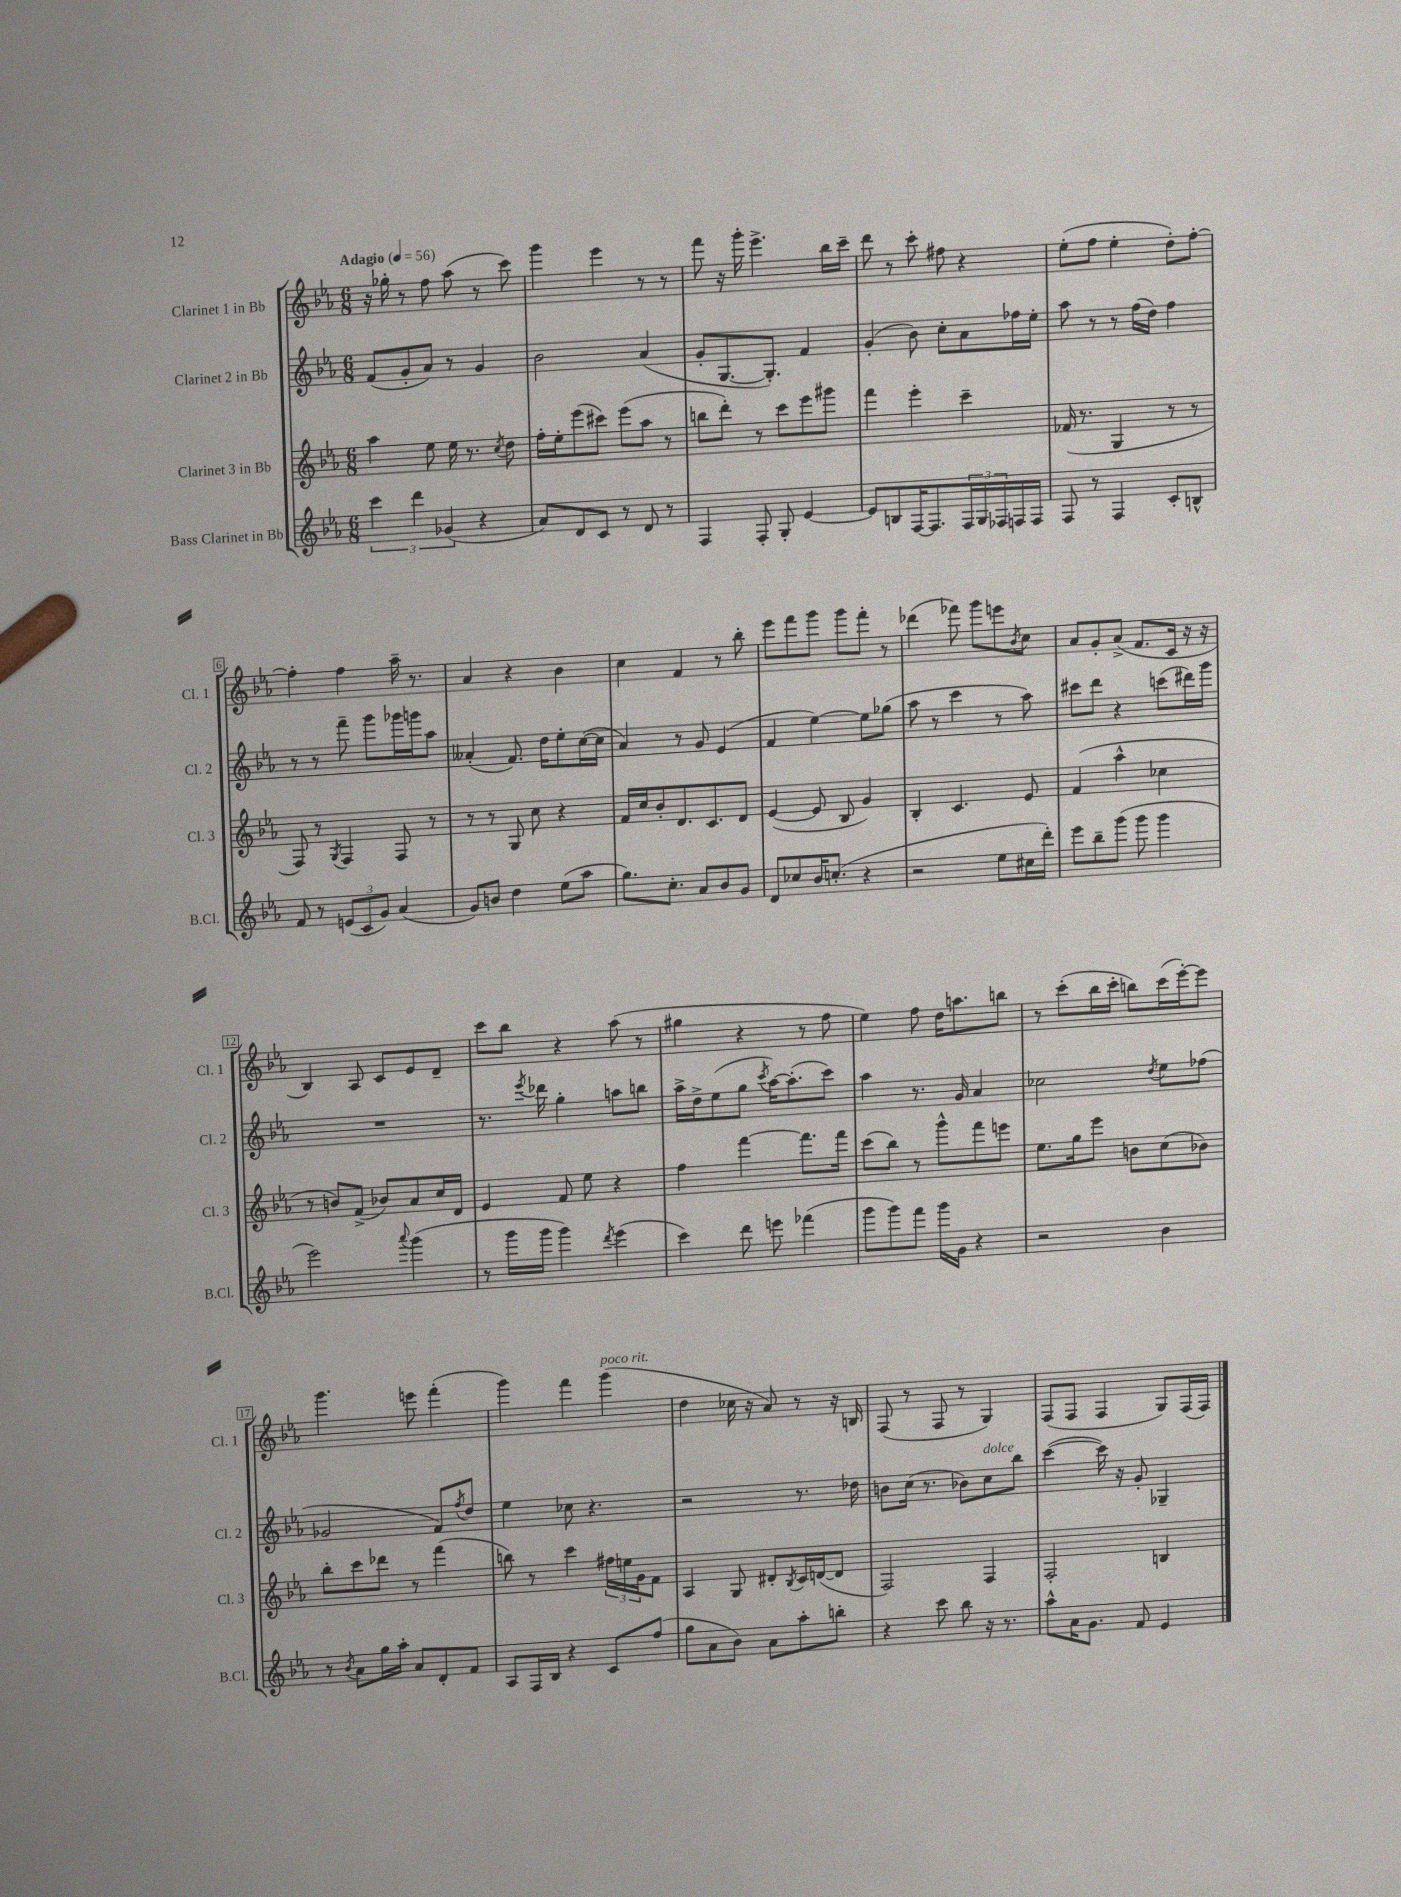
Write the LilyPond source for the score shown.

<<
\new StaffGroup <<
\new Staff = "s0" \with { instrumentName = "Clarinet 1 in Bb" shortInstrumentName = "Cl. 1" } {
    \clef treble \key ees \major \numericTimeSignature \time 6/8 \tempo "Adagio" 4 = 56
    r16 ges''16-. r8 f''8 aes''8( r8 c'''8) |
    g'''4 ees'''4 r8 r8 |
    f'''8 r16 g'''16-. ees'''4.-> bes''16 c'''16-- |
    d'''8 r8 c'''8-. fis''8 r4 |
    ees''8-.( f''8 ees''4-. d''8-.) f''8~-. |
    f''4-. f''4 aes''16-- r8. |
    aes'4 r4 bes'4 |
    c''4 f'4 r8 bes''8-. |
    ees'''8 f'''8 g'''8 g'''8 f'''8-. r8 |
    des'''4( fes'''8) g'''8 e'''8 \acciaccatura { bes'8 } c''8 |
    aes'8 g'8-. aes'8->( f'8. c'16 r16 r16 |
    bes4) aes8 c'8 ees'8 d'8-- |
    c'''8 bes''8 r4 aes''8( r8 |
    gis''4 r4 r8 f''8 |
    ees''4) f''8 d''16 a''8. b''8 |
    r8 c'''8-.( bes''16 c'''16-. b''8) c'''16( ees'''16~-.) ees'''8 |
    g'''4. e'''8 f'''4-.( |
    g'''4) f'''4 g'''4^\markup { \italic "poco rit." }( |
    d''4 ces''16 r16 aes'8) r8 r16 b16 |
    f8( r8 f8 r8 g4) |
    f8( f8 f4 g8) f16( f16) \bar "|." |
}
\new Staff = "s1" \with { instrumentName = "Clarinet 2 in Bb" shortInstrumentName = "Cl. 2" } {
    \clef treble \key ees \major \numericTimeSignature \time 6/8
    f'8( g'8-. aes'8) r8 g'4 |
    bes'2 aes'4( |
    g'8-. g8.~ g8.-.) f'4 |
    g'4-.( bes'8) c''8-. aes'8 fes''16 ees''16-. |
    aes''8 r8 r8 f''16( d''16) f''4 |
    r8 r8 f'''8-- g'''8 ges'''16 g'''16 aes''8 |
    aeses'4-.( f'8.) d''16 ees''8-. c''16~( c''16 |
    aes'4) r8 g'8 ees'4( |
    f'4 ees''4~) ees''8 ges''8( |
    aes''8 r8 c'''4 r8 aes''8) |
    cis'''8 d'''8 r4 c'''8( dis'''16) g'''16 |
    R2. |
    r8. \acciaccatura { ees'''8 } des'''16 g''4-. a''8 b''8 |
    aes''16-> d''16-> ees''8( g''8 \acciaccatura { c'''8 } aes''16~) aes''8.-.( c'''8) |
    aes''4 r8. g'16 aes'4 |
    ces''2 \acciaccatura { d''8 } ees''8 fes''8( |
    ges'2 f'8) \acciaccatura { f''8 } d''8 |
    ees''4 ces''8 r4. |
    r2 r8. des''16 |
    b'8 c''16( r8. bes'8) c''8^\markup { \italic "dolce" } bes''8 |
    c'''4~( c'''16) r16 g'8-. ges4-- \bar "|." |
}
\new Staff = "s2" \with { instrumentName = "Clarinet 3 in Bb" shortInstrumentName = "Cl. 3" } {
    \clef treble \key ees \major \numericTimeSignature \time 6/8
    aes''4 ees''8 ees''16 r8. \acciaccatura { c''8 } d''8 |
    f''16-. ees''16-. ees'''8( cis'''8) ees'''8( aes''8 r8 |
    b''8 d'''8-.) r8 c'''8 ees'''8 gis'''8 |
    f'''4 ees'''4-. c'''4-- |
    fes'16( r8. g4 r8 r8 |
    f8) r8 \acciaccatura { g8 } f4 f8 r8 |
    r8 r8 g8 c''8 r4 |
    f'16 c''16 bes'8-. d'8. c'8. d'8 |
    ees'4~( ees'8 bes8 g'4) |
    bes4-. c'4. ees'8 |
    f'4( aes''4-^ ces''4 |
    r8 b'8) f'8->( bes'8) aes'8 c''16 d'16 |
    ees'4 f'8 ees''8 r4 |
    f''4 f'''4~ f'''8. f'''16 |
    c'''8( bes''8) r8 g'''8-^ f'''8 e'''8 |
    ees''8. g''16 ees'''8 b'8 c''8( bes'8) |
    bes''8-. c'''8 des'''8 r8 f'''4( |
    b''8) r8 c'''4 \tuplet 3/2 { fis''16 e''16 g'16 } f'8 |
    aes4 g8 dis'8-. \acciaccatura { bes8 } c'16 d'16~( d'8 |
    f2) f4 |
    f2-. b4 \bar "|." |
}
\new Staff = "s3" \with { instrumentName = "Bass Clarinet in Bb" shortInstrumentName = "B.Cl." } {
    \clef treble \key ees \major \numericTimeSignature \time 6/8
    \tuplet 3/2 { c'''4 d'''4 ges'4( } r4 |
    aes'8) d'8 c'8 r8 d'8 r8 |
    f4 f8-. g8-. ees'4~ |
    ees'8 b8 f16~ f8. \tuplet 3/2 { f16 g16 fes16 } f16 f16 |
    f8 r8 f4 c'8-. b8-^ |
    f'8 r8 \tuplet 3/2 { e'8( c'8 g'8) } aes'4( |
    g'8) b'8 d''4 ees''8( aes''8 |
    g''8.) c''8.-. aes'8 bes'8 g'8 |
    d'8 ces''8 bes'16 c''8.-.( r4 |
    r2 ees''8 cis''16 d'''16-.) |
    ees'''8 bes''8-- g'''8( g'''8 g'''4 |
    ees'''2) \appoggiatura { aes'''8 } g'''4( |
    r8 g'''16 g'''16 g'''4) \acciaccatura { d'''8 } ees'''4( |
    c'''4) d'''8 e'''8 fes'''4( |
    g'''8 g'''8) f'''8 g'''16 g'16 r4 |
    r2 bes'4 |
    r8 \acciaccatura { bes'8 } aes'8 g''16 aes''16-. aes'8 d'8-. f'8 |
    aes8 f16 bes16 r4 c'8 f''8( |
    g''8 aes'8 bes'8) aes'8 aes''8-. b''8-. |
    r4 c'''8 bes''8 r16 r8. |
    aes''8-^ aes'16 g'8. f'8 ees'4 \bar "|." |
}
>>
>>
\layout { \context { \Score \override BarNumber.stencil = #(make-stencil-boxer 0.1 0.3 ly:text-interface::print) } }
